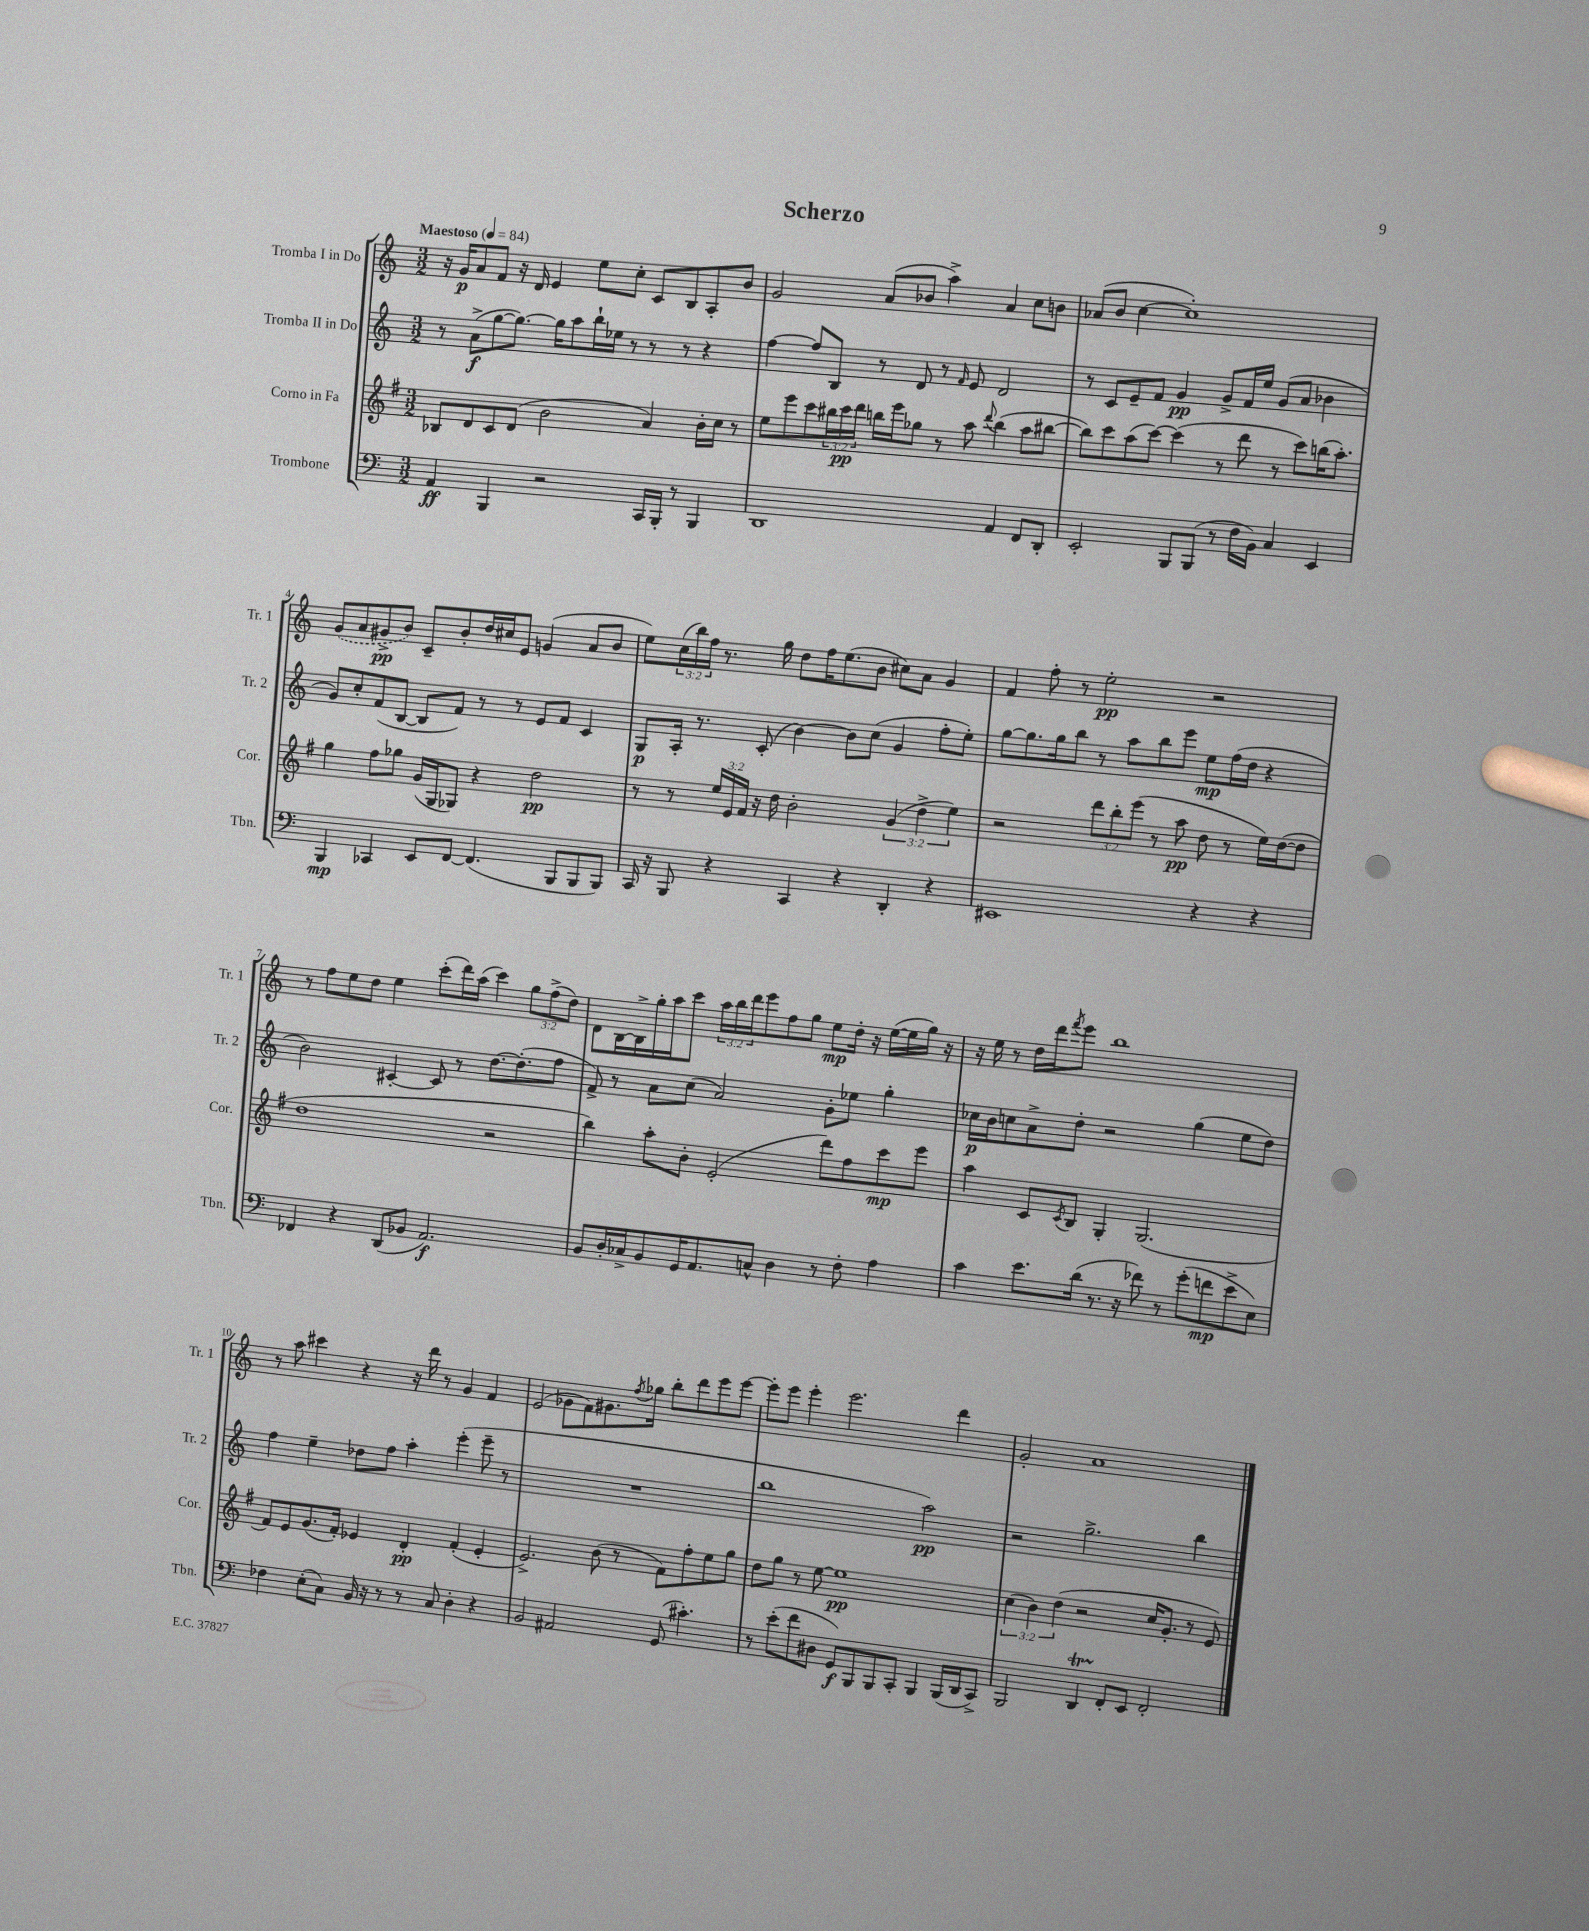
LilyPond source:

\header { title = "Scherzo" }
<<
\new StaffGroup <<
\new Staff = "s0" \with { instrumentName = "Tromba I in Do" shortInstrumentName = "Tr. 1" } {
    \clef treble \key c \major \numericTimeSignature \time 3/2 \override Staff.TupletNumber.text = #tuplet-number::calc-fraction-text \tempo "Maestoso" 4 = 84
    r16 g'16\p a'8 f'8 r16 d'16 e'4 e''8 c''8-. c'8 b8 a8-. b'8 |
    g'2 a'8( bes'8 a''4->) a'4 c''8 b'8 |
    aes'8( b'8 c''4~ c''1-.) |
    \once \slurDashed g'8( a'8 gis'8->\pp b'8) c'8-- b'8-. d''16 cis''16 e'8 g'4( a'8 b'8 |
    e''8) \tuplet 3/2 { c''16( b''16) f''16 } r8. g''16 d''8 f''16 e''8.( b'8 cis''8) a'8 g'4 |
    f'4 f''8-. r8 e''2-.\pp r2 |
    r8 f''8 e''8 d''8 e''4 c'''8-.( d'''16) a''16( c'''4) \tuplet 3/2 { g''8 f''8->( d''8) } |
    d'8 b16~ b16-> g''16-. a''16 c'''8 \tuplet 3/2 { a''16 b''16 d'''16 } e'''8 f''8 g''8 e''8\mp d''16-. r16 e''16~( e''16 g''16) r16 |
    r16 e''16 r8 d''16 d'''16 \acciaccatura { f'''8 } e'''8 b''1 |
    r8 a''8 cis'''4 r4 r16 d'''16 r8 g'4 f'4 |
    e'2( ges'8 f'8) gis'8. \acciaccatura { f''8 } ges''16 b''8-. d'''8 e'''8 e'''8~ |
    e'''8-. e'''8 e'''4-. e'''2. d'''4 |
    g'2-. a'1 \bar "|." |
}
\new Staff = "s1" \with { instrumentName = "Tromba II in Do" shortInstrumentName = "Tr. 2" } {
    \clef treble \key c \major \numericTimeSignature \time 3/2
    r8 a'8->\f( g''8~ g''8.~) g''16 a''8 b''16-! ees''16 r8 r8 r8 r4 |
    f''4~ f''8 b8 r8 d'8 r8 \grace { f'16 } e'8 d'2 |
    r8 c'8 e'8-- f'8 g'4\pp g'8-> f'16 e''16 g'8( a'8 bes'4 |
    g'8) c''8-. f'8( b8~ b8 f'8) r8 r8 e'8 f'8 c'4 |
    g8\p a16-. r8. c'8-.( b'4~) b'8 c''8( g'4 f''8-. e''8-.) |
    g''8~ g''8. g''16 b''8 r8 a''8 b''8 e'''8 e''8\mp f''16( d''16 r4 |
    b'2) cis'4~-. cis'8 r8 d''8.~ d''8.-.( f''8 |
    f'8->) r8 a'8 c''8( a'2) g'8-. ees''8 g''4-. |
    ces''16\p b'16 c''8 a'8-> d''8-. r2 g''4( e''8 d''8) |
    f''4 e''4-- des''8 f''8 a''4-. e'''4-.( e'''8-- r8 |
    R1. |
    b''1 a''2\pp) |
    r2 g''2.-> b''4 \bar "|." |
}
\new Staff = "s2" \with { instrumentName = "Corno in Fa" shortInstrumentName = "Cor." } {
    \clef treble \key g \major \numericTimeSignature \time 3/2 \override Staff.TupletNumber.text = #tuplet-number::calc-fraction-text
    bes8 d'8 c'8 d'8( b'2 a'4) b'16-. c''16 r8 |
    e''8 e'''8 c'''8 \tuplet 3/2 { bis''16 c'''16\pp d'''16 } b''16 e'''16 ges''8 r8 a''8 \appoggiatura { d'''8 } b''4( a''8 bis''8~ |
    bis''8) c'''8 a''8( c'''8~) c'''4( r8 d'''8 r8 c'''8) b''16( a''8.-.) |
    g''4 fis''8 ges''8 g'16( g16 ges8) r4 d''2\pp |
    r8 r8 \tuplet 3/2 { e''16 e'16 fis'16 } r16 d''16 b'2-. \tuplet 3/2 { g'4( d''4-> e''4) } |
    r2 \tuplet 3/2 { d'''8 b''8-. e'''8( } r8 a''8\pp d''8 r8 e''16) d''16~( d''8 |
    d''1 r2 |
    b''4) a''8-. b'8-. e'2-.( d'''8) fis''8 c'''8\mp e'''8 |
    a''4 c'8 \acciaccatura { c'8 } b8 g4-. g2.( |
    fis'8) e'8 g'8.( fis'16-.) ees'4 d'4-.\pp fis'4-.( ees'4-. |
    e'2.->) b'8( r8 fis'8) fis''8-. e''8 g''8 |
    d''8 g''8 r8 e''8~ e''1\pp |
    \tuplet 3/2 { c''4( b'4) d''4( } r2 c''16 g'8.-. r8 e'8) \bar "|." |
}
\new Staff = "s3" \with { instrumentName = "Trombone" shortInstrumentName = "Tbn." } {
    \clef bass \key c \major \numericTimeSignature \time 3/2
    a,4\ff b,,4 r2 c,16 b,,16-. r8 b,,4 |
    d,1 a,4 f,8 d,8-. |
    e,2-. b,,8 b,,8( r8 f16 b,16) c4 e,4 |
    b,,4\mp ces,4 e,8 f,8~ f,4.( b,,8 b,,8 b,,8) |
    c,16 r16 b,,8 r4 c,4 r4 d,4-. r4 |
    eis,1 r4 r4 |
    fes,4 r4 d,8( bes,8 a,2.\f) |
    b,8 d16-. ces16-> b,8 g,16 a,8. c8-^ d4 r8 f8-. a4 |
    c'4 e'8. d'16( r8. r16 fes'8) r8 g'8-.( f'8\mp e'8-> e8) |
    fes4 e8-.( c8) b,16 r16 r8 r8 c8 d4-. r4 |
    b,2 ais,2 g,8( cis'4.-.) |
    r8 e'8-.( f'8 dis8 g,8\f) b,,8 b,,8 c,8-. b,,4 b,,16( d,16 c,8->) |
    b,,2 d,4\startTrillSpan f,8-.\stopTrillSpan e,8 f,2-. \bar "|." |
}
>>
>>
